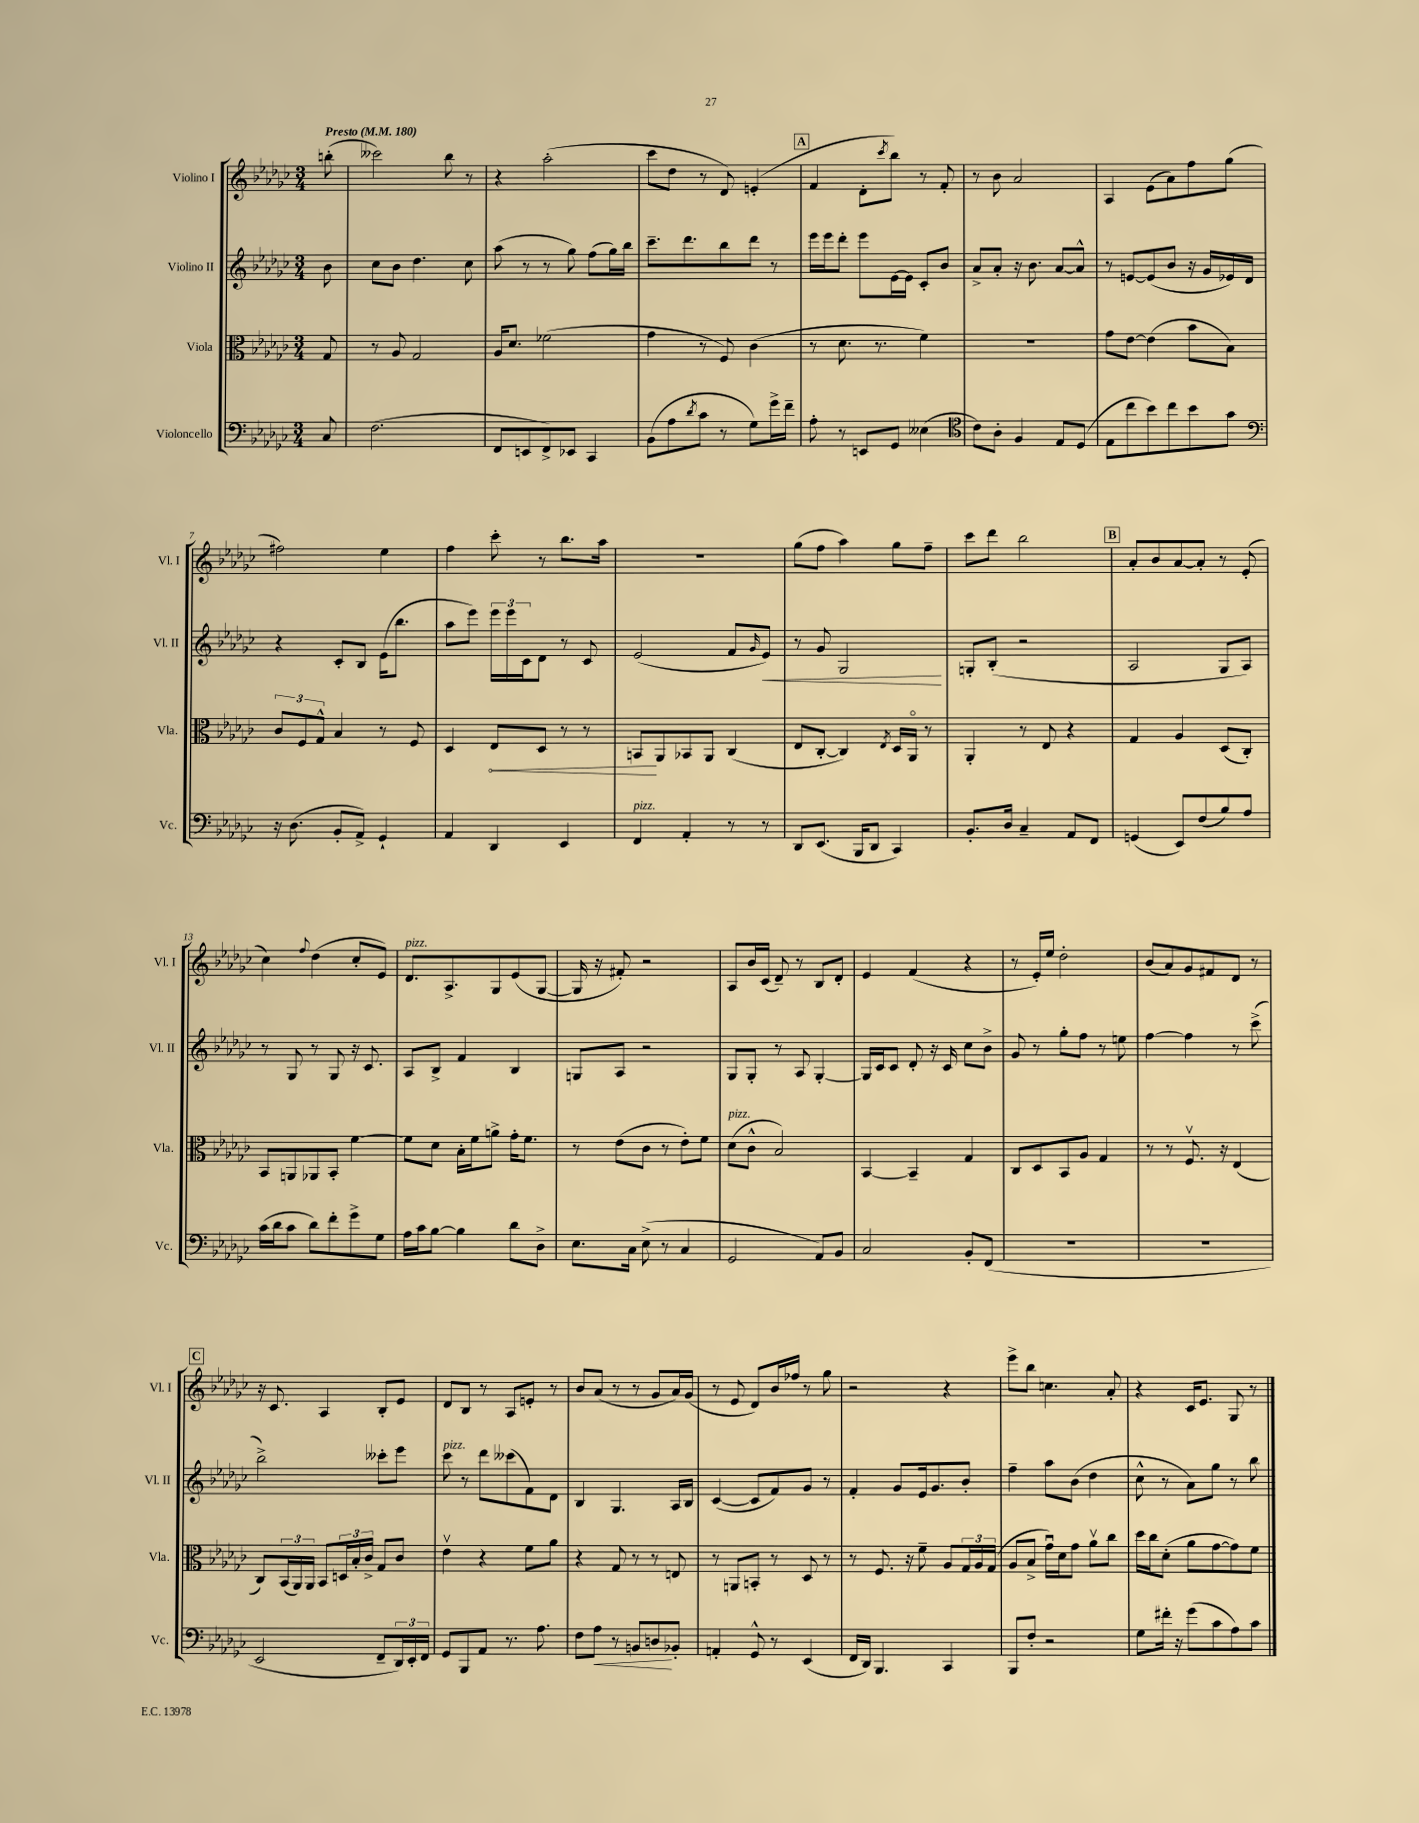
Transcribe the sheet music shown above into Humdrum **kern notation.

**kern	**dynam	**kern	**dynam	**kern	**dynam	**kern
*part4	*part4	*part3	*part3	*part2	*part2	*part1
*staff4	*staff4	*staff3	*staff3	*staff2	*staff2	*staff1
*I"Violoncello	*	*I"Viola	*	*I"Violino II	*	*I"Violino I
*I'Vc.	*	*I'Vla.	*	*I'Vl. II	*	*I'Vl. I
*clefF4	*	*clefC3	*	*clefG2	*	*clefG2
*k[b-e-a-d-g-c-]	*	*k[b-e-a-d-g-c-]	*	*k[b-e-a-d-g-c-]	*	*k[b-e-a-d-g-c-]
*M3/4	*	*M3/4	*	*M3/4	*	*M3/4
*MM180	*	*MM180	*	*MM180	*	*MM180
=	=	=	=	=	=	=
!	!	!	!	!	!	!LO:TX:a:B:t=Presto
8C-/	.	8G-/	.	8b-\	.	(8bbn'\
=1	=1	=1	=1	=1	=1	=1
(2.F\	.	8r	.	8cc-\L	.	2ccc--X\)
.	.	8A-/	.	8b-\J	.	.
.	.	2G-/	.	4.dd-\	.	.
.	.	.	.	.	.	8bb-\
.	.	.	.	8cc-\	.	8r
=2	=2	=2	=2	=2	=2	=2
8FF/L	.	16A-/KL	.	(8aa-\	.	4r
.	.	8.d-/J	.	.	.	.
8EEn/	.	.	.	8r	.	.
8FF^/)	.	(2f-X\	.	8r	.	(2aa-'\
8EE-X/J	.	.	.	8gg-\)	.	.
4CC-/	.	.	.	(8ff\L	.	.
.	.	.	.	16gg-\L)	.	.
.	.	.	.	16bb-\JJ	.	.
=3	=3	=3	=3	=3	=3	=3
(8BB-\L	.	4g-\	.	8.ccc-~\L	.	8ccc-\L
8A-\	.	.	.	.	.	8dd-\J
.	.	.	.	8.ddd-\	.	.
8qd-/	.	.	.	.	.	.
8c-\J	.	8r	.	.	.	8r
8r	.	8F/)	.	8bb-\	.	8d-/)
8G-\L)	.	(4c-\	.	8ddd-\J	.	(4en'/
16g-^\L	.	.	.	8r	.	.
16f~\JJ	.	.	.	.	.	.
!!LO:REH:place=s1:t=A
=4	=4	=4	=4	=4	=4	=4
8A-'\	.	8r	.	16eee-\LL	.	4f/
.	.	.	.	16eee-\J	.	.
8r	.	8.d-\	.	8ddd-'\J	.	.
8EEn/L	.	.	.	8eee-\L	.	8d-'\L
.	.	8.r	.	.	.	.
.	.	.	.	.	.	8qccc-/
8GG-/J	.	.	.	[16e-\L	.	8bb-\J)
.	.	.	.	16e-\JJ]	.	.
(4E--X\	.	4f\)	.	8c-'/L	.	8r
.	.	.	.	8b-/J	.	8f'/
=5	=5	=5	=5	=5	=5	=5
*clefC4	*	*	*	*	*	*
8c-\L)	.	2.r	.	8a-^/L	.	8r
8A-'\J	.	.	.	8a-'/J	.	8b-\
4F/	.	.	.	16r	.	2a-/
.	.	.	.	8.b-\	.	.
8E-/L	.	.	.	[8a-/L	.	.
(8D-/J	.	.	.	8a-^^/J]	.	.
=6	=6	=6	=6	=6	=6	=6
8E-\L	.	8g-\L	.	8r	.	4A-/
8cc-\	.	[8e-\J	.	[8en/L	.	.
8b-\)	.	(4e-\]	.	(8e/]	.	(8e-\L
8cc-\	.	.	.	8b-/J	.	8a-\)
8b-\	.	8b-\L	.	16r	.	8ff\
.	.	.	.	16g-/LL	.	.
8g-\J	.	8B-\J)	.	16e-X/)	.	(8gg-\J
.	.	.	.	16d-/JJ	.	.
!!LO:LB:g=z
=7	=7	=7	=7	=7	=7	=7
*clefF4	*	*	*	*	*	*
16r	.	12c-/L	.	4r	.	2ff#X\)
(8.D-\	.	.	.	.	.	.
.	.	12F/	.	.	.	.
.	.	12G-^^/J	.	.	.	.
8BB-'/L	.	4B-/	.	8c-'/L	.	.
8AA-^/J)	.	.	.	8B-/J	.	.
4GG-`/	.	8r	.	(16e-\KL	.	4ee-\
.	.	.	.	8.bb-\J	.	.
.	.	8F/	.	.	.	.
=8	=8	=8	=8	=8	=8	=8
4AA-/	.	4D-/	.	8aa-\L	.	4ff\
.	.	.	.	8eee-\J)	.	.
!	!	!	!LO:HP:b	!	!	!
4DD-/	.	8E-/L	<	24eee-\LL	.	8ccc-'\
.	.	.	.	24eee-\	.	.
.	.	.	.	24c-\J	.	.
.	.	8D-/J	.	8d-\J	.	8r
4EE-/	.	8r	.	8r	.	8.bb-\L
.	.	8r	.	8c-/	.	.
.	.	.	.	.	.	16aa-\Jk
=9	=9	=9	=9	=9	=9	=9
!LO:TX:a:i:t=pizz.	!	!	!	!	!	!
4FF/	.	8BBn/L	.	(2e-/	.	2.r
.	.	8AA-/	[	.	.	.
4AA-'/	.	8BB-X/	.	.	.	.
.	.	8AA-/J	.	.	.	.
8r	.	(4C-/	.	8f/L	.	.
.	.	.	.	16qqg-/	.	.
!	!	!	!	!	!LO:HP:b	!
8r	.	.	.	8e-/J)	<	.
=10	=10	=10	=10	=10	=10	=10
8DD-/L	.	8E-/L	.	8r	.	(8gg-\L
(8.EE-/J	.	[8C-'/J	.	8g-/	.	8ff\J
.	.	4C-/])	.	2G-/	.	4aa-\)
16BBB-/KL	.	.	.	.	.	.
8DD-/J	.	.	.	.	.	.
.	.	8qE-/	.	.	.	.
4CC-/)	.	16D-/LL	.	.	.	8gg-\L
.	.	16AA-/JJ	.	.	.	.
.	.	8r	.	.	.	8ff~\J
.	.	.	.	.	[	.
=11	=11	=11	=11	=11	=11	=11
8.BB-'/L	.	4AA-'/	.	8Gn'/L	.	8ccc-\L
.	.	.	.	(8B-'/J	.	8ddd-\J
16D-/Jk	.	.	.	.	.	.
4C-~/	.	8r	.	2r	.	2bb-\
.	.	8E-/	.	.	.	.
8AA-/L	.	4r	.	.	.	.
8FF/J	.	.	.	.	.	.
!!LO:REH:place=s1:t=B
=12	=12	=12	=12	=12	=12	=12
(4GGn/	.	4G-/	.	2A-/	.	8a-'/L
.	.	.	.	.	.	8b-/
8EE-/L)	.	4A-/	.	.	.	[8a-/
(8F/	.	.	.	.	.	8a-'/J]
8B-/)	.	(8D-/L	.	8G-/L	.	8r
8A-/J	.	8C-'/J)	.	8A-/J)	.	(8e-'/
!!LO:LB:g=z
=13	=13	=13	=13	=13	=13	=13
(16c-\LL	.	8BB-/L	.	8r	.	4cc-\)
16d-\J	.	.	.	.	.	.
8c-\J	.	8AAn/	.	8G-/	.	.
.	.	.	.	.	.	8qqff/
8d-\L)	.	8AA-X/	.	8r	.	(4dd-\
8f'\	.	8BB-'/J	.	8G-/	.	.
8g-^\	.	[4f\	.	16r	.	8cc-'/L
.	.	.	.	8.c-/	.	.
8G-\J	.	.	.	.	.	8e-/J)
=14	=14	=14	=14	=14	=14	=14
!	!	!	!	!	!	!LO:TX:a:i:t=pizz.
16A-\LL	.	8f\L]	.	8A-/L	.	8.d-/L
16c-\J	.	.	.	.	.	.
[8B-\J	.	8d-\J	.	8B-^/J	.	.
.	.	.	.	.	.	8.A-^/
4B-\]	.	16B-'\LL	.	4f/	.	.
.	.	16f\J	.	.	.	.
.	.	8an^\J	.	.	.	8G-/
8d-\L	.	16g-'\KL	.	4B-/	.	(8e-/
.	.	8.f\J	.	.	.	.
8D-^\J	.	.	.	.	.	[8G-/J
=15	=15	=15	=15	=15	=15	=15
8.E-\L	.	8r	.	8Gn/L	.	16G-/]
.	.	.	.	.	.	16r
.	.	(8e-\L	.	8A-/J	.	8f#X'/)
16C-\Jk	.	.	.	.	.	.
(8E-^\	.	8c-\J	.	2r	.	2r
8r	.	8r	.	.	.	.
4C-/	.	8e-'\L)	.	.	.	.
.	.	8f\J	.	.	.	.
=16	=16	=16	=16	=16	=16	=16
!	!	!LO:TX:a:i:t=pizz.	!	!	!	!
2GG-/	.	(8d-\L	.	8G-/L	.	8A-/L
.	.	8c-^^\J	.	8G-'/J	.	16b-/L
.	.	.	.	.	.	(16c-/JJ
.	.	2B-/)	.	8r	.	8d-~/)
.	.	.	.	8A-/	.	8r
8AA-/L)	.	.	.	[4G-'/	.	8B-/L
8BB-/J	.	.	.	.	.	8d-'/J
=17	=17	=17	=17	=17	=17	=17
2C-/	.	[4BB-/	.	16G-/LL]	.	4e-/
.	.	.	.	16c-/J	.	.
.	.	.	.	8c-/J	.	.
.	.	4BB-~/]	.	8d-'/	.	(4f/
.	.	.	.	16r	.	.
.	.	.	.	16c-/	.	.
8BB-'/L	.	4G-/	.	8cc-\L	.	4r
(8FF/J	.	.	.	8b-^\J	.	.
=18	=18	=18	=18	=18	=18	=18
2.r	.	8C-/L	.	8g-/	.	8r
.	.	8D-/	.	8r	.	16e-'/LL)
.	.	.	.	.	.	16ee-/JJ
.	.	8BB-/	.	8gg-'\L	.	2dd-'\
.	.	8A-/J	.	8ff\J	.	.
.	.	4G-/	.	8r	.	.
.	.	.	.	8een\	.	.
=19	=19	=19	=19	=19	=19	=19
2.r	.	8r	.	[4ff\	.	(8b-/L
.	.	8r	.	.	.	8a-/)
.	.	8.Fv/	.	4ff\]	.	8g-/
.	.	.	.	.	.	8f#X/
.	.	16r	.	.	.	.
.	.	(4E-/	.	8r	.	8d-/J
.	.	.	.	(8ccc-^\	.	8r
!!LO:LB:g=z
!!LO:REH:place=s1:t=C
=20	=20	=20	=20	=20	=20	=20
2EE-/	.	8C-/L)	.	2bb-^\)	.	16r
.	.	.	.	.	.	8.c-/
.	.	(24BB-/L	.	.	.	.
.	.	24AA-/)	.	.	.	.
.	.	24AA-/JJ	.	.	.	.
.	.	8BB-/L	.	.	.	4A-/
.	.	24Dn/L	.	.	.	.
.	.	24B-'/	.	.	.	.
.	.	24c-^/JJ	.	.	.	.
8FF~/L	.	8G-/L	.	8ccc--X'\L	.	8B-'/L
24DD-/L)	.	8c-/J	.	8eee-\J	.	8e-/J
24EE-'/	.	.	.	.	.	.
24FF/JJ	.	.	.	.	.	.
=21	=21	=21	=21	=21	=21	=21
!	!	!	!	!LO:TX:a:i:t=pizz.	!	!
8GG-/L	.	4e-v\	.	8ccc-\	.	8d-/L
8BBB-/	.	.	.	8r	.	8B-/J
8AA-/J	.	4r	.	8ddd-\L	.	8r
8.r	.	.	.	(8ccc--X\	.	8A-/L
.	.	8f\L	.	8f\)	.	8en'/J
8.A-\	.	.	.	.	.	.
.	.	8a-\J	.	8d-\J	.	8r
=22	=22	=22	=22	=22	=22	=22
8F\L	.	4r	.	4B-/	.	8b-/L
!	!LO:HP:b	!	!	!	!	!
8A-\J	<	.	.	.	.	(8a-/J
8r	.	8G-/	.	4.G-/	.	8r
8BBn/L	.	8r	.	.	.	8r
8Dn/	.	8r	.	.	.	8g-/L
8BB-X'/J	[	8En/	.	16A-/LL	.	16a-/L)
.	.	.	.	16B-/JJ	.	(16g-/JJ
=23	=23	=23	=23	=23	=23	=23
4AAn'/	.	8r	.	([4c-/	.	8r
.	.	8AAn/L	.	.	.	8e-/
8GG-^^/	.	8BBn'/J	.	8c-/L]	.	8d-/L)
8r	.	8r	.	8f/)	.	16b-/L
.	.	.	.	.	.	16ff-X/JJ
(4EE-/	.	8D-/	.	8g-/J	.	8r
.	.	8r	.	8r	.	8gg-\
=24	=24	=24	=24	=24	=24	=24
16FF/LL	.	8r	.	4f'/	.	2r
16DD-/JJ)	.	.	.	.	.	.
4.BBB-/	.	8.F/	.	.	.	.
.	.	.	.	8g-/L	.	.
.	.	16r	.	.	.	.
.	.	8f~\	.	16e-/k	.	.
.	.	.	.	8.g-/	.	.
4CC-/	.	8A-/L	.	.	.	4r
.	.	24G-/L	.	8b-'/J	.	.
.	.	24A-/	.	.	.	.
.	.	(24G-/JJ	.	.	.	.
=25	=25	=25	=25	=25	=25	=25
8BBB-/L	.	8A-/L	.	4ff~\	.	8eee-^\L
8F'/J	.	8B-^/J	.	.	.	8bb-\J
2r	.	16g-u\LL)	.	8aa-\L	.	4.ccn\
.	.	16d-\J	.	.	.	.
.	.	8g-\J	.	(8b-\J	.	.
.	.	8a-v\L	.	4dd-\	.	.
.	.	8cc-\J	.	.	.	8a-'/
=26	=26	=26	=26	=26	=26	=26
8G-\L	.	16dd-\LL	.	8cc-^^\	.	4r
.	.	16cc-\J	.	.	.	.
16f#X'\Jk	.	(8d-'\J	.	8r	.	.
16r	.	.	.	.	.	.
(8g-\L	.	8a-\L	.	8a-\L)	.	16c-/KL
.	.	.	.	.	.	8.e-/J
8c-\	.	[8g-\	.	8gg-\J	.	.
8A-\)	.	8g-\])	.	8r	.	8G-/
8c-\J	.	8f\J	.	8bb-\	.	8r
==	==	==	==	==	==	==
*-	*-	*-	*-	*-	*-	*-
